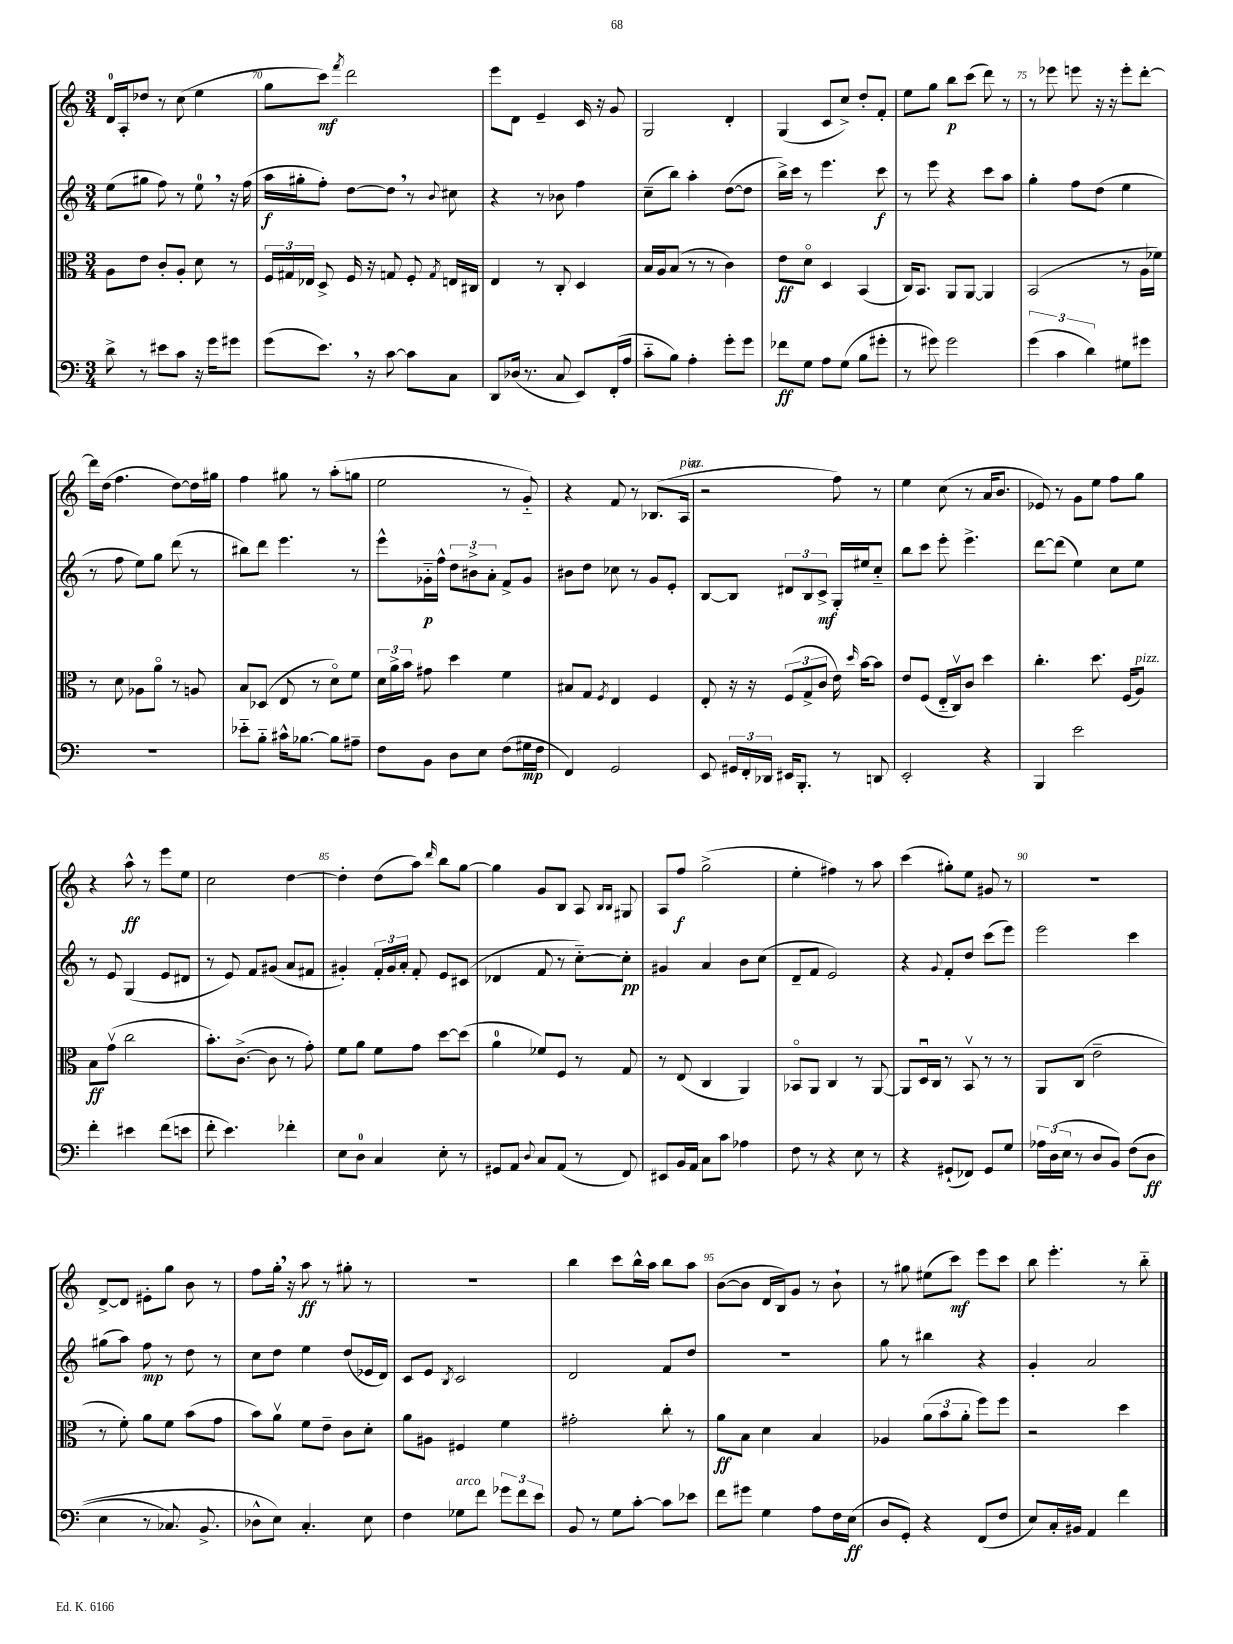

**kern	**kern	**kern	**kern
*staff4	*staff3	*staff2	*staff1
*clefF4	*clefC3	*clefG2	*clefG2
*k[]	*k[]	*k[]	*k[]
*M3/4	*M3/4	*M3/4	*M3/4
8d^	8A	(8ee	16d
.	.	.	16A'
8r	8e	8gg#	8dd-
8e#	8c'	8ff)	8r
8c	8A'	8r	(8cc
16r	8d	8ee	4ee
16g	.	.	.
8g#	8r	16r	.
.	.	(16ff	.
=	=	=	=
(8g	24F	16aa	8gg
.	24G#	.	.
.	.	16gg#'	.
.	24E-	.	.
8.e)	8D^	8ff')	8ccc)
.	.	.	8qfff
.	16F	[8dd	2ddd
16r	16r	.	.
[8c	8G	8dd]	.
8c]	8F'	8r	.
.	8qG	8qqb	.
8C	16E	8cc#	.
.	16C#	.	.
=	=	=	=
8DD	4E	4r	8eee
(16D-	.	.	8d
8.r	.	.	.
.	8r	8r	4e~
8C	8C'	8b-	.
8EE)	4D	4ff	16c
.	.	.	16r
(16FF'	.	.	8g
16A	.	.	.
=	=	=	=
8c'~	16B	(8cc~	2G
.	16A	.	.
8B)	(8B	8bb)	.
4A'	8r	4aa'	.
.	8r	.	.
8g'	4c)	([8dd	4d'
8g	.	8dd]	.
=	=	=	=
8f-	8e	16bb^)	(4G
.	.	16ccc	.
8G	8do	8r	.
8A	4D	4.eee	8c
(8G	.	.	8cc^)
8B	(4BB	.	8dd'
8g#'	.	8ccc	8f'
=	=	=	=
8r	16C)	8r	8ee
.	8.BB	.	.
8g#)	.	8eee	8gg
2g#	8AA	4r	8bb
.	[8AA	.	(8ccc
.	4AA]	8ccc	8ddd)
.	.	8aa	8r
=	=	=	=
(6g	(2BB	4gg'	8r
.	.	.	8eee-
6c	.	.	.
.	.	8ff	8eee
6d)	.	.	.
.	.	(8dd	16r
.	.	.	16r
8G#	8r	4ee	8eee'
8g#	16A	.	[8ddd'
.	16f-)	.	.
=	=	=	=
2.r	8r	8r	16ddd]
.	.	.	(16dd
.	8d	8ff	4.ff
.	8A-	8ee)	.
.	8ao	8gg	.
.	8r	(8ddd	[8dd)
.	8A	8r	16dd]
.	.	.	16gg#
=	=	=	=
8e-'~	8B	8bb#)	4ff
8B'~	(8D-	8ddd	.
16c#^^	8E	4.eee	8gg#
[8.B-	.	.	.
.	8r	.	8r
8B-]	8do)	.	(8aa'
8A#~	8f	8r	8gg
=	=	=	=
8F	24d	8eee^^	2ee
.	24a^	.	.
.	24b	.	.
8BB	8g#	16g-'~	.
.	.	16ff^^	.
8D	4dd	12dd	.
.	.	12b#^	.
8E	.	.	.
.	.	12a'	.
(8F	4f	8f^	8r
16G#	.	8g-	8g'~)
16F	.	.	.
=	=	=	=
4FF)	8B#	8b#	4r
.	8G	8dd	.
.	8qF	.	.
2GG	4E	8cc-	8f
.	.	8r	8r
.	4F	8g	(8.B-
.	.	8e'	.
.	.	.	16A
=	=	=	=
8EE	8E'	[8B	2r
24GG#	16r	8B]	.
24FF'	.	.	.
.	16r	.	.
24DD-	.	.	.
16EE#	(12F	12d#	.
8.BBB'	.	.	.
.	12G^	12B	.
.	12c	12c^	.
8r	16e)	16G'	8ff)
.	16qqdd	.	.
.	[16b	16ee#	.
8DD	8b]	8cc'~	8r
=	=	=	=
2EE'	8e	8bb	4ee
.	(8F	8ccc	.
.	16E'~	8eee'	(8cc
.	16Cv)	.	.
.	8c	4.eee^	8r
4r	4dd	.	16a
.	.	.	8.b
=	=	=	=
4BBB	4.cc'	[8ddd	8e-)
.	.	(8ddd]	8r
2e	.	4ee)	8g
.	8.dd	.	8ee
.	.	8cc	8ff
.	(16F	.	.
.	8A)	8ee	8gg
=	=	=	=
4f'	8B	8r	4r
.	(8gv	8e	.
4e#	2cc	(4G	8aa^^
.	.	.	8r
(8f	.	8e	8eee
8e	.	8d#	8ee
=	=	=	=
8f'	8.b')	8r	2cc
4.e)	.	8e)	.
.	([8.c^	.	.
.	.	8f	.
.	8c]	(8g#	.
4f-'	8r	8a	[4dd
.	8g')	8f#	.
=	=	=	=
8E	8f	4g#')	4dd']
8D	8a	.	.
4C	8f	24f'	(8dd
.	.	24g#	.
.	.	24a'	.
.	8g	8f'	8aa)
.	.	.	16qqddd
8E'	[8dd	8e	8bb
8r	(8dd]	(8c#	[8gg
=	=	=	=
8GG#	4a	4d-	4gg]
8AA	.	.	.
8qqD	.	.	.
8C	8f-)	8f	8g
(8AA	8F	8r	8B
8r	8r	[8cc'~)	8A
.	.	.	16qqB
.	.	.	16qqB
8FF)	8G	8cc']	8G#
=	=	=	=
8EE#	8r	4g#	8A
16BB	(8E	.	8ff
16AA	.	.	.
8C	4C	4a	(2gg^
8c	.	.	.
4A-	4AA)	8b	.
.	.	(8cc	.
=	=	=	=
8F	8BB-o	8d~	4ee'
8r	8AA	8f	.
4r	4C	2e)	4ff#)
8E	8r	.	8r
8r	[8AA	.	8aa
=	=	=	=
4r	8AA]	4r	(4ccc
.	16Du	.	.
.	16C	.	.
.	.	8qqg	.
(8GG#`	8r	8f'	8gg#')
8FF-)	8BBv	8dd	8ee
8GG#	8r	(8ccc	8g#
8G	8r	8eee)	8r
=	=	=	=
24A-	8AA	2eee	2.r
(24D	.	.	.
24E	.	.	.
8r	(8C	.	.
8D	2e~	.	.
8BB)	.	.	.
&((8F	.	4ccc	.
8D	.	.	.
=	=	=	=
4E	8r	(8gg#	[8d^
.	8f')	8aa)	8d]
8r	8a	8ff	8e#'
8.C-)	8f	8r	8gg
.	(8b	8dd	8b
8.BB^	.	.	.
.	8g	8r	8r
=	=	=	=
8D-^^	8b)	8cc	8ff
8E&)	8av	8dd	16gg'
.	.	.	16r
4.C'	8f	4ee	8aa
.	8e~	.	8r
.	8c	(8dd	8gg#'
8E	8d'	16e-	8r
.	.	16d)	.
=	=	=	=
4F	8a	8c	2.r
.	8A#	8e	.
.	.	8qB	.
8G-	4F#	2c	.
8f	.	.	.
12g-	4f	.	.
12f	.	.	.
12e	.	.	.
=	=	=	=
8BB	2g#'	2d	4bb
8r	.	.	.
8G	.	.	8ccc
[8c'	.	.	16bb^^
.	.	.	16aa
8c]	8cc'	8f	8bb
8e-	8r	8dd	8aa
=	=	=	=
8f	8a	2.r	([8b
8g#	8B	.	8b]
4G	4d	.	16d
.	.	.	16B)
.	.	.	8g
8A	4B	.	8r
16F	.	.	8b`
(16E	.	.	.
=	=	=	=
8D	4A-	8gg	8r
8GG')	.	8r	8gg#
4r	(12a	4bb#	(8ee#
.	12b	.	.
.	.	.	8ccc)
.	12a'	.	.
(8FF	8ff)	4r	8eee
8F	8ff	.	8ccc
=	=	=	=
8E)	2r	4g'	8bb
16C'	.	.	4.eee'
16BB#	.	.	.
4AA	.	2a	.
4f	4dd	.	8r
.	.	.	8bb'~
==	==	==	==
*-	*-	*-	*-
